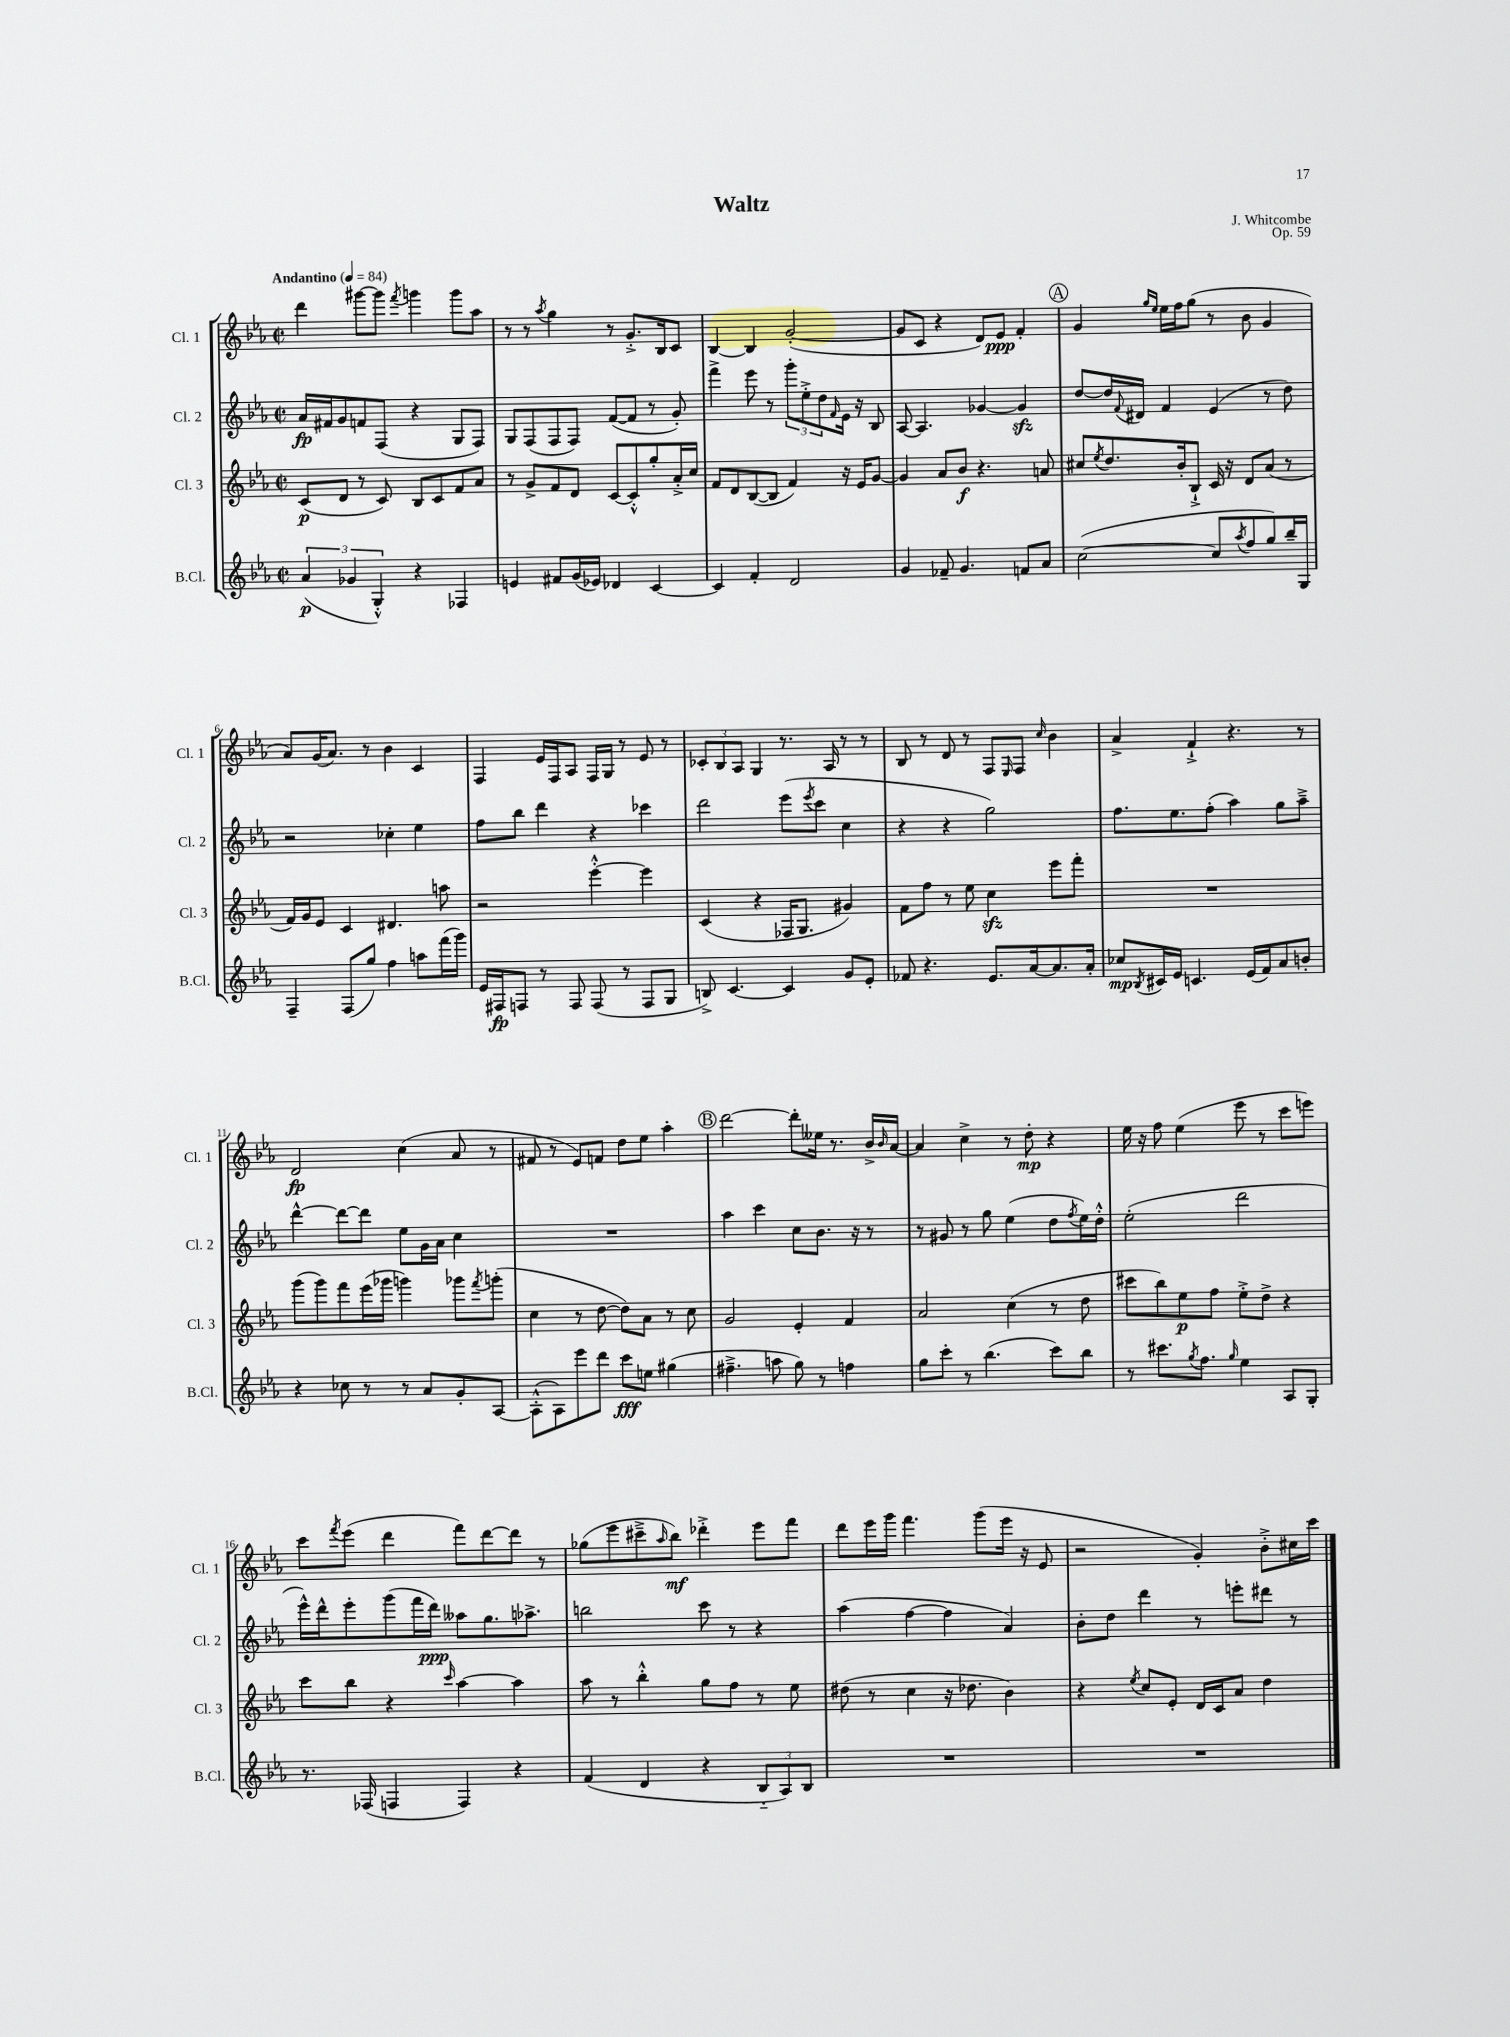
\header { title = "Waltz" composer = "J. Whitcombe" opus = "Op. 59" }
<<
\new StaffGroup <<
\new Staff = "s0" \with { instrumentName = "Cl. 1" shortInstrumentName = "Cl. 1" } {
    \clef treble \key ees \major \defaultTimeSignature \time 2/2 \tempo "Andantino" 4 = 84
    d'''4 gis'''8~ gis'''8 \acciaccatura { f'''8 } g'''4 g'''8 aes''8 |
    r8 r8 \acciaccatura { aes''8 } g''4 r8 g'8.-.-> bes16 c'8 |
    bes4~ bes4 g'2~-.( |
    g'8 c'8 r4 d'8) ees'8\ppp f'4-. |
    \mark \markup { \circle "A" } g'4 \grace { g''16 ees''16 } ees''16 f''16 g''8( r8 bes'8 g'4 |
    aes'8) g'16( aes'8.) r8 bes'4 c'4 |
    f4 ees'16 f16 aes8 f16 g16 r8 ees'8 r8 |
    \tuplet 3/2 { ces'8-. bes8 aes8 } g4 r8. aes16 r8 r8 |
    bes8 r8 d'8 r8 f8 \grace { ees16 } f8 \grace { c''16 } bes'4 |
    aes'4-> f'4-!-> r4. r8 |
    d'2\fp c''4( aes'8 r8 |
    fis'8 r8 ees'8) f'8 d''8 ees''8 aes''4-. |
    \mark \markup { \circle "B" } d'''2~ d'''8-. eeses''16 r8. bes'16-> \grace { bes'16 } aes'16~ |
    aes'4 c''4-> r8 d''8-.\mp r4 |
    ees''16 r16 f''8 ees''4( ees'''8 r8 c'''8 e'''8) |
    c'''8 \acciaccatura { f'''8 } ees'''8( d'''4 f'''8) d'''8~ d'''8 r8 |
    ges''8( ees'''8 cis'''8---> \grace { aes''16 } bes''8\mf) des'''4-.-> ees'''8 f'''8 |
    d'''8 ees'''16 g'''16 f'''4. g'''8( ees'''16 r16 ees'8 |
    r2 g'4-.) bes'8-.-> cis''16 c'''16 \bar "|." |
}
\new Staff = "s1" \with { instrumentName = "Cl. 2" shortInstrumentName = "Cl. 2" } {
    \clef treble \key ees \major \defaultTimeSignature \time 2/2
    aes'16\fp fis'16 g'8 f'8 f8( r4 g8 f8) |
    g8 f8( f8 f8) f'8~( f'8 r8 g'8-.) |
    f'''4-> ees'''8 r8 \tuplet 3/2 { g'''8-. ees''8-.-> d''8 } \grace { f'16 } ees'16 r16 bes8 |
    aes8~ aes4. ges'4~ ges'4\sfz |
    \mark \markup { \circle "A" } d''8~ d''16 \appoggiatura { f'8 } dis'16 f'4 ees'4( r8 d''8) |
    r2 ces''4-. ees''4 |
    f''8 bes''8 d'''4 r4 ces'''4 |
    d'''2 ees'''8( \acciaccatura { ees'''8 } c'''8 c''4 |
    r4 r4 g''2) |
    f''8. ees''8. f''8-.( aes''4) g''8 aes''8---> |
    d'''4~-^ d'''8~ d'''8 ees''8 g'16 aes'16 c''4 |
    R1 |
    \mark \markup { \circle "B" } aes''4 c'''4 c''8 bes'8. r16 r8 |
    r8 gis'8 r8 g''8 ees''4( d''8 \acciaccatura { f''8 } ees''16) d''16-.-^ |
    ees''2-.( d'''2 |
    ees'''16-^) d'''16-^ ees'''8-. g'''8( f'''16 d'''16\ppp) aeses''8 g''8. aes''8.-> |
    b''2 c'''8 r8 r4 |
    aes''4( f''4~ f''4 aes'4) |
    bes'8-. d''8 d'''4 r8 e'''8-. dis'''8 r8 \bar "|." |
}
\new Staff = "s2" \with { instrumentName = "Cl. 3" shortInstrumentName = "Cl. 3" } {
    \clef treble \key ees \major \defaultTimeSignature \time 2/2
    c'8\p( d'8 r8 c'8) bes8 c'8 f'8 aes'8 |
    r8 g'8-> f'8 d'8 c'8~ c'8-.-^ g''8-. aes'16-.-> c''16 |
    f'8 d'8 bes8~( bes8 f'4) r16 ees'16 g'8~ |
    g'4 aes'8 bes'8\f r4. a'8 |
    \mark \markup { \circle "A" } cis''8 \acciaccatura { ees''8 } d''8. bes'16-. bes8-!-> c'16 r16 d'8 aes'8( r8 |
    f'16) g'16 ees'8 c'4 dis'4. a''8 |
    r2 ees'''4~-.-^ ees'''4 |
    c'4( r4 fes16 g8. gis'4) |
    f'8 f''8 r8 ees''8 c''4\sfz ees'''8 f'''8-. |
    R1 |
    g'''8( g'''8) f'''8 ees'''16( ges'''16 g'''4) ges'''8 \acciaccatura { f'''8 } g'''8-.( |
    c''4 r8 d''8~ d''8) aes'8 r8 c''8 |
    \mark \markup { \circle "B" } g'2 ees'4-. f'4 |
    aes'2 c''4( r8 d''8 |
    cis'''8 bes''8) ees''8\p f''8 ees''8-.-> d''8-> r4 |
    c'''8 bes''8 r4 \grace { c'''16 } aes''4~ aes''4 |
    aes''8 r8 bes''4-.-^ g''8 f''8 r8 ees''8 |
    dis''8( r8 c''4 r16 des''8. bes'4) |
    r4 \acciaccatura { ees''8 } c''8 ees'8-. d'16 c'16 aes'8 d''4 \bar "|." |
}
\new Staff = "s3" \with { instrumentName = "B.Cl." shortInstrumentName = "B.Cl." } {
    \clef treble \key ees \major \defaultTimeSignature \time 2/2
    \tuplet 3/2 { aes'4\p( ges'4 g4-.-^) } r4 fes4 |
    e'4 fis'8 g'16( ees'16) des'4 c'4~ |
    c'4 f'4-. d'2 |
    g'4 fes'8-- g'4. f'8 aes'8 |
    \mark \markup { \circle "A" } c''2~( c''8 \acciaccatura { aes''8 } f''8 g''8) bes''16-- g16 |
    f4-- f8( g''8) f''4 a''8 f'''16( g'''16) |
    ees'16 fis16\fp f8 r8 f8 f8( r8 f8 g8 |
    b8->) c'4.~ c'4 g'8 ees'8-. |
    fes'8 r4. ees'8. aes'16~ aes'8. aes'16-. |
    ces''8\mp \acciaccatura { bes8 } cis'16 ees'16 c'4. ees'16( f'16) aes'8 b'8-. |
    r4 ces''8 r8 r8 aes'8 g'8-. aes8~ |
    aes8-.-^( aes8) ees'''8 d'''8 c'''8\fff e''8 gis''4( |
    \mark \markup { \circle "B" } fis''4.---> a''8 g''8) r8 f''4 |
    g''8 c'''8-. r8 bes''4.( c'''8) bes''8 |
    r8 cis'''8. \acciaccatura { g''8 } f''8. \grace { g''16 } ees''4 aes8 g8-. |
    r8. fes16( f4 f4) r4 |
    f'4( d'4 r4 \tuplet 3/2 { bes8-_ aes8) bes8 } |
    R1 |
    R1 \bar "|." |
}
>>
>>
